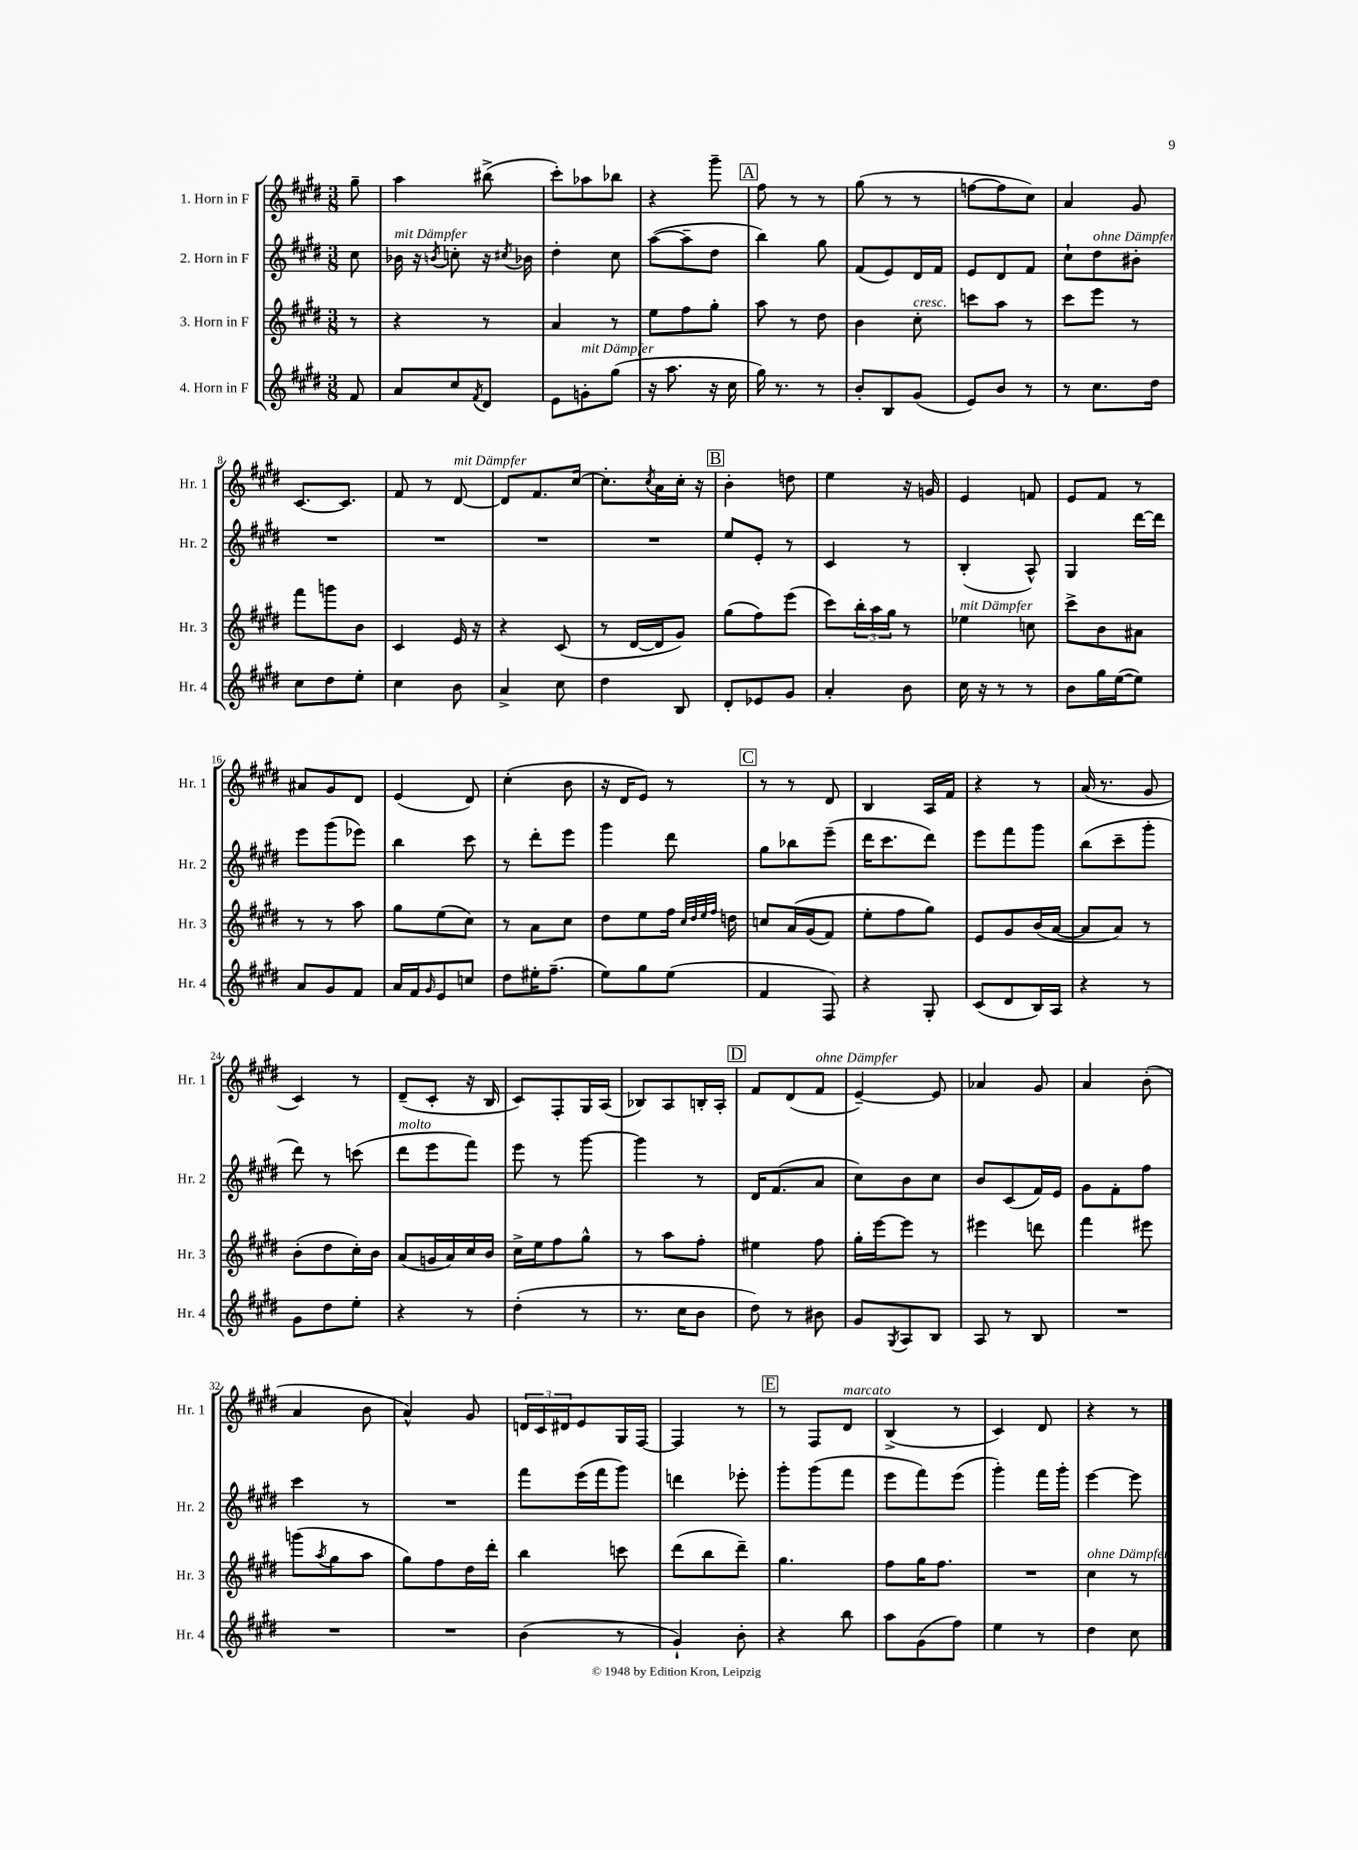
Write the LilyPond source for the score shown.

<<
\new StaffGroup <<
\new Staff = "s0" \with { instrumentName = "1. Horn in F" shortInstrumentName = "Hr. 1" } {
    \clef treble \key e \major \numericTimeSignature \time 3/8 \partial 8
    gis''8-- |
    a''4 bis''8->( |
    cis'''8-.) aes''8 bes''8 |
    r4 gis'''8-- |
    \mark \markup { \box "A" } fis''8 r8 r8 |
    gis''8( r8 r8 |
    f''8~ f''8 cis''8) |
    a'4 gis'8 |
    cis'8.~ cis'8. |
    fis'8 r8 dis'8~^\markup { \italic "mit Dämpfer" } |
    dis'8 fis'8. cis''16~ |
    cis''8.-. \acciaccatura { cis''8 } a'16 cis''16-. r16 |
    \mark \markup { \box "B" } b'4-. d''8 |
    e''4 r16 g'16 |
    e'4 f'8 |
    e'8 fis'8 r8 |
    ais'8 gis'8 dis'8 |
    e'4( dis'8) |
    cis''4-.( b'8 |
    r16 dis'16 e'8) r8 |
    \mark \markup { \box "C" } r8 r8 dis'8 |
    b4 a16 fis'16 |
    r4 r8 |
    a'16( r8. gis'8 |
    cis'4) r8 |
    dis'8--( cis'8-. r16 b16 |
    cis'8) fis8-. gis16 a16( |
    bes8) a8 b16-. a16-. |
    \mark \markup { \box "D" } fis'8 dis'8( fis'8^\markup { \italic "ohne Dämpfer" } |
    e'4~--) e'8 |
    aes'4 gis'8 |
    a'4 b'8-.( |
    a'4 b'8 |
    a'4-^) gis'8 |
    \tuplet 3/2 { d'16 cis'16 dis'16 } e'8 gis16 fis16~ |
    fis4 r8 |
    \mark \markup { \box "E" } r8 fis8 dis'8^\markup { \italic "marcato" } |
    b4->( r8 |
    cis'4) dis'8 |
    r4 r8 \bar "|." |
}
\new Staff = "s1" \with { instrumentName = "2. Horn in F" shortInstrumentName = "Hr. 2" } {
    \clef treble \key e \major \numericTimeSignature \time 3/8 \partial 8
    cis''8 |
    bes'16^\markup { \italic "mit Dämpfer" } r16 \acciaccatura { b'8 } c''8-. r16 \acciaccatura { cis''8 } bes'16 |
    dis''4-. cis''8 |
    a''8~( a''8-- dis''8 |
    \mark \markup { \box "A" } b''4) gis''8 |
    fis'8( e'8) dis'16 fis'16 |
    e'8 dis'8 fis'8 |
    cis''8-! dis''8^\markup { \italic "ohne Dämpfer" } bis'8-. |
    R4. |
    R4. |
    R4. |
    R4. |
    \mark \markup { \box "B" } e''8 e'8-. r8 |
    cis'4 r8 |
    b4-.( a8-^) |
    gis4 dis'''16~ dis'''16 |
    e'''8 gis'''8( ees'''8) |
    b''4 cis'''8 |
    r8 dis'''8-. e'''8 |
    gis'''4 dis'''8 |
    \mark \markup { \box "C" } gis''8 bes''8 e'''8--( |
    dis'''16 cis'''8. dis'''8) |
    e'''8 fis'''8 gis'''8 |
    b''8( cis'''8-- gis'''8-. |
    dis'''8) r8 c'''8( |
    dis'''8^\markup { \italic "molto" } e'''8 fis'''8) |
    e'''8 r8 gis'''8~ |
    gis'''4 r8 |
    \mark \markup { \box "D" } dis'16 fis'8.( a'8 |
    cis''8) b'8 cis''8 |
    b'8 cis'8( fis'16) e'16 |
    gis'8 fis'8-. fis''8 |
    cis'''4 r8 |
    R4. |
    fis'''8 e'''16( fis'''16 gis'''8) |
    d'''4 ees'''8-. |
    \mark \markup { \box "E" } gis'''8-. gis'''8( fis'''8 |
    e'''8 fis'''8) e'''8( |
    gis'''4-.) fis'''16 gis'''16-. |
    e'''4~ e'''8 \bar "|." |
}
\new Staff = "s2" \with { instrumentName = "3. Horn in F" shortInstrumentName = "Hr. 3" } {
    \clef treble \key e \major \numericTimeSignature \time 3/8 \partial 8
    r8 |
    r4 r8 |
    a'4 r8 |
    e''8 fis''8 gis''8-. |
    \mark \markup { \box "A" } a''8 r8 dis''8 |
    b'4 cis''8-.^\markup { \italic "cresc." } |
    c'''8 a''8 r8 |
    cis'''8 e'''8 r8 |
    fis'''8 g'''8 b'8 |
    cis'4 e'16 r16 |
    r4 cis'8( |
    r8 dis'16~ dis'16 gis'8) |
    \mark \markup { \box "B" } gis''8( fis''8) e'''8( |
    cis'''8) \tuplet 3/2 { b''16-. a''16 gis''16 } r8 |
    ees''4^\markup { \italic "mit Dämpfer" } c''8 |
    cis'''8-> b'8 ais'8 |
    r8 r8 a''8 |
    gis''8 e''8( cis''8) |
    r8 a'8 cis''8 |
    dis''8 e''8 fis''16 \grace { cis''32 dis''32 e''32 fis''32 } d''16 |
    \mark \markup { \box "C" } c''8 a'16\( gis'16( fis'8) |
    e''8-. fis''8 gis''8\) |
    e'8 gis'8 b'16( a'16~ |
    a'8 a'8) r8 |
    b'8-.( dis''8 cis''16-.) b'16 |
    a'8( g'16 a'16) cis''16 b'16 |
    cis''16-> e''16 fis''8 gis''8-^ |
    r8 a''8 fis''8-. |
    \mark \markup { \box "D" } eis''4 fis''8 |
    gis''16-. e'''16~ e'''8 r8 |
    eis'''4 d'''8 |
    fis'''4 eis'''8 |
    g'''8( \acciaccatura { a''8 } gis''8 a''8 |
    gis''8) fis''8 dis''16 dis'''16-. |
    b''4 c'''8 |
    dis'''8( b''8 dis'''8--) |
    \mark \markup { \box "E" } gis''4. |
    fis''8 gis''16 fis''8. |
    R4. |
    cis''4^\markup { \italic "ohne Dämpfer" } r8 \bar "|." |
}
\new Staff = "s3" \with { instrumentName = "4. Horn in F" shortInstrumentName = "Hr. 4" } {
    \clef treble \key e \major \numericTimeSignature \time 3/8 \partial 8
    fis'8 |
    a'8 cis''8 \acciaccatura { fis'8 } dis'8 |
    e'8 g'8-.^\markup { \italic "mit Dämpfer" } gis''8( |
    r16 a''8. r16 cis''16 |
    \mark \markup { \box "A" } gis''16) r8. r8 |
    b'8-. b8 gis'8( |
    e'8) b'8 r8 |
    r8 cis''8. dis''16 |
    cis''8 dis''8 e''8-. |
    cis''4 b'8 |
    a'4-> cis''8 |
    dis''4 b8 |
    \mark \markup { \box "B" } dis'8-. ees'8 gis'8 |
    a'4-. b'8 |
    cis''16 r16 r8 r8 |
    b'8 gis''16 e''16~( e''8) |
    a'8 gis'8 fis'8 |
    a'16 fis'16 \grace { gis'16 } e'8 c''8 |
    dis''8 eis''16-. fis''8.--( |
    e''8) gis''8 e''8( |
    \mark \markup { \box "C" } fis'4 fis8) |
    r4 gis8-. |
    cis'8( dis'8 b16) a16 |
    r4 r8 |
    gis'8 dis''8 e''8-. |
    r4 r8 |
    dis''4-.( r8 |
    r8. cis''16 b'8 |
    \mark \markup { \box "D" } dis''8) r8 bis'8 |
    gis'8 \acciaccatura { gis8 } a8 b8 |
    a8 r8 b8 |
    R4. |
    R4. |
    R4. |
    b'4( r8 |
    gis'4-!) b'8-. |
    \mark \markup { \box "E" } r4 b''8 |
    a''8 gis'8( fis''8) |
    e''4 r8 |
    dis''4 cis''8 \bar "|." |
}
>>
>>
